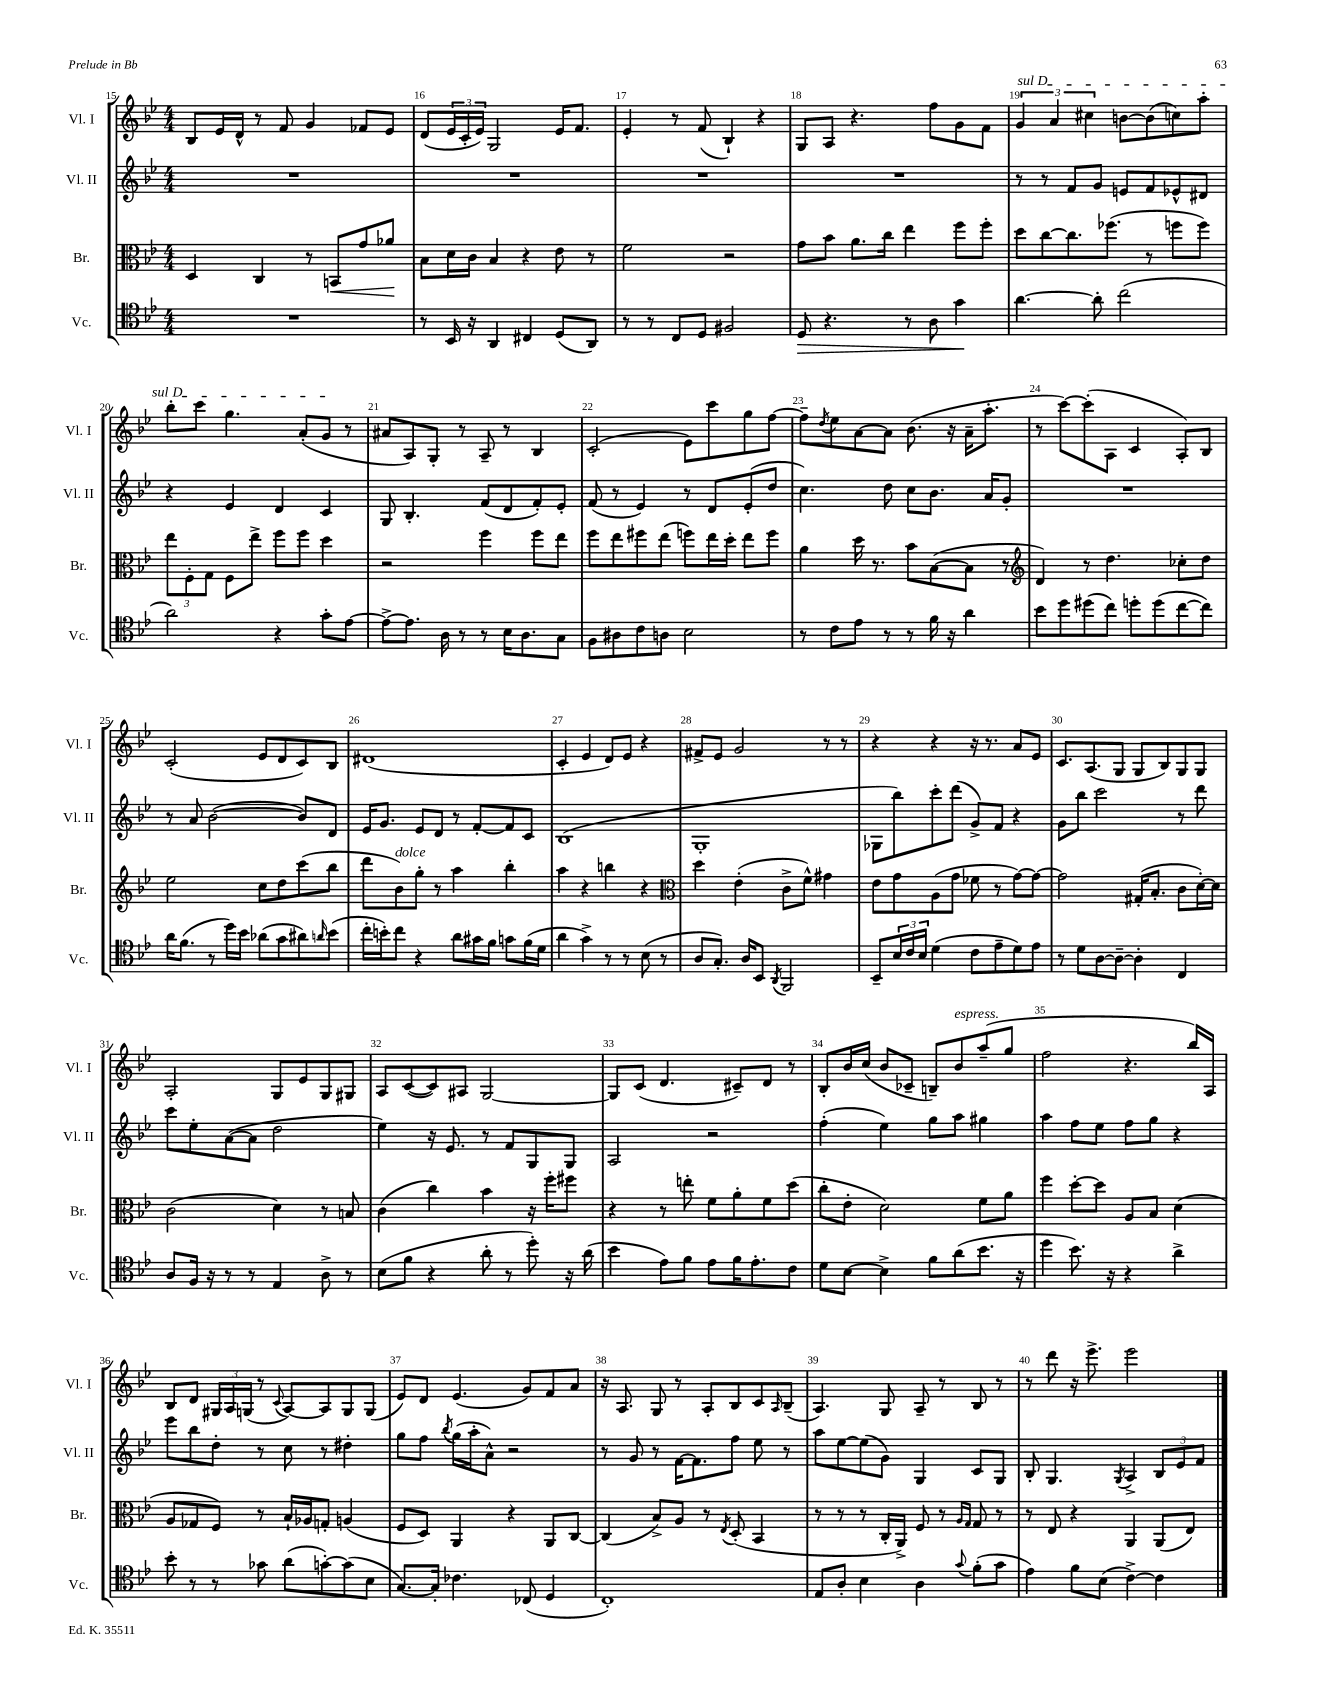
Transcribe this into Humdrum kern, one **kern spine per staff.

**kern	**kern	**kern	**kern
*staff4	*staff3	*staff2	*staff1
*clefC4	*clefC3	*clefG2	*clefG2
*k[b-e-]	*k[b-e-]	*k[b-e-]	*k[b-e-]
*M4/4	*M4/4	*M4/4	*M4/4
1r	4D	1r	8B-
.	.	.	16e-
.	.	.	16d^^
.	4C	.	8r
.	.	.	8f
.	8r	.	4g
.	8BB	.	.
.	8g	.	8f-
.	8a-	.	8e-
=	=	=	=
8r	8B-	1r	(8d
16BB-	16d	.	24e-
.	.	.	24c'
16r	16c	.	.
.	.	.	24e-)
4AA	4B-	.	2G
4C#	4r	.	.
(8D	8e-	.	16e-
.	.	.	8.f
8AA)	8r	.	.
=	=	=	=
8r	2f	1r	4e-'
8r	.	.	.
8C	.	.	8r
8D	.	.	(8f
2F#	2r	.	4B-`)
.	.	.	4r
=	=	=	=
8D	8g	1r	8G
4.r	8b-	.	8A
.	8.a	.	4.r
.	16cc	.	.
8r	4ee-	.	.
8A	.	.	8ff
4g	8ff	.	8g
.	8ff'	.	8f
=	=	=	=
[4.a	8dd	8r	6g
.	[8cc	8r	.
.	.	.	6a
.	8.cc]	8f	.
.	.	.	6cc#
8a']	.	8g	.
.	(8.ff-	.	.
(2cc	.	8e	[8b
.	8r	8f	(8b]
.	8ff	8e-^^	8cc)
.	8ff)	8d#	8aa'
=	=	=	=
2a)	12ee-	4r	8bb-'
.	12F'	.	.
.	.	.	8ccc
.	12G	.	.
.	8F	4e-	4.gg
.	8ee-^	.	.
4r	8ff	4d	.
.	8ff	.	(8a'
8g'	4dd	4c	8g
[8e-	.	.	8r
=	=	=	=
8e-^_	2r	8G	8a#
8.e-]	.	4.B-'	8A)
.	.	.	8G'
16A	.	.	.
8r	.	.	8r
8r	4ff	(8f	8A~
16B-	.	8d	8r
8.A	.	.	.
.	8ff	8f')	4B-
8G	8ee-	8e-'	.
=	=	=	=
8F	8ff	(8f	(2c'
8A#	8ee-	8r	.
8c	8ff#	4e-)	.
8A	(8ee-	.	.
2B-	8ff)	8r	8e-)
.	16ee-	8d	8ccc
.	16dd'	.	.
.	8ee-	(8e-'	8gg
.	8ff	8dd	[8ff
=	=	=	=
8r	4a	4.cc)	8ff~]
.	.	.	8qdd
8c	.	.	8ee-
8e-	16dd	.	[8a
.	8.r	.	.
8r	.	8dd	8a]
8r	8b-	8cc	(8.b-
16f	([8B-	8.b-	.
16r	.	.	16r
4a	8B-]	.	16a~
.	.	16a	8.aa'
.	8r	8g'	.
=	=	=	=
*	*clefG2	*	*
8b-	4d)	1r	8r
8dd	.	.	[8ccc)
(8dd#	8r	.	(8ccc']
8cc)	4.dd	.	8A
8dd'	.	.	4c
(8dd	.	.	.
[8cc	8cc-'	.	8A')
8cc])	8dd	.	8B-
=	=	=	=
16a	2ee-	8r	(2c'
(8.f	.	.	.
.	.	8a	.
8r	.	([2b-	.
16dd)	.	.	.
16b-	.	.	.
(8a-	8cc	.	8e-
8g	8dd	.	8d
8a#)	(8ccc	8b-])	8c)
16qqa	.	.	.
(8b-	8bb-	8d	8B-
=	=	=	=
16cc'	8ddd	16e-	(1d#
16b')	.	8.g	.
8cc	8b-)	.	.
4r	8gg'	8e-	.
.	8r	8d	.
8a	4aa	8r	.
16g#	.	[8f'	.
16f	.	.	.
8g	4bb-'	8f]	.
(16f	.	8c	.
16d	.	.	.
=	=	=	=
4a	4aa	(1B-	4c'
4g^)	4r	.	4e-
8r	4bb	.	8d)
8r	.	.	8e-
(8B-	4r	.	4r
8r	.	.	.
=	=	=	=
*	*clefC3	*	*
8A	4dd	1G'	8f#^
8.G')	.	.	8e-
.	(4e-'	.	2g
16A	.	.	.
8BB-	.	.	.
8qAA	.	.	.
2FF	8c^	.	.
.	8f^^)	.	.
.	4g#	.	8r
.	.	.	8r
=	=	=	=
8BB-~	8e-	8G-	4r
24B-	8g	8bb-)	.
24c	.	.	.
24B-	.	.	.
(4d	(8A	8ccc'	4r
.	8g	(8ddd	.
8c	8f-	8g^)	16r
.	.	.	8.r
8e-~	8r	8f	.
8d)	[8g)	4r	8a
8e-	8g_	.	8e-
=	=	=	=
8r	2g]	8g	8.c
8d	.	8bb-	.
.	.	.	(8.A
[8A	.	2ccc	.
8A~_	.	.	8G
4A']	(16G#'	.	8G
.	8.B-'	.	.
.	.	.	8B-)
4C	8c	8r	8G
.	[16d')	8ddd	8G
.	16d]	.	.
=	=	=	=
8A	(2c	8ccc	2A'
16F	.	8ee-'	.
16r	.	.	.
8r	.	([8a	.
8r	.	8a]	.
4E-	4d)	2dd	8G
.	.	.	8e-
8A^	8r	.	8G
8r	8B	.	8G#
=	=	=	=
(8B-	(4c	4ee-)	8A
8f	.	.	([8c
4r	4cc)	16r	8c])
.	.	8.e-	.
.	.	.	8A#
8a'	4b-	8r	[2G
8r	.	8f	.
8dd')	16r	8G	.
.	16ff'	.	.
16r	8ff#	8G	.
(16a	.	.	.
=	=	=	=
4b-	4r	2A	8G]
.	.	.	(8c
8e-)	8r	.	4.d
8f	8ee'	.	.
8e-	8f	2r	.
16f	8a'	.	8c#~)
8.e-'	.	.	.
.	8f	.	8d
8c	(8dd	.	8r
=	=	=	=
8d	8cc'	(4ff'	8B-'
[8B-	8e-'	.	16b-
.	.	.	(16cc
4B-^]	2d)	4ee-)	8b-
.	.	.	8c-~
8f	.	8gg	8B~)
(8a	.	8aa	8b-
8.b-	8f	4gg#	(8aa~
.	8a	.	8gg
16r	.	.	.
=	=	=	=
4dd	4ff	4aa	2ff
8.b-)	[8dd'	8ff	.
.	8dd]	8ee-	.
16r	.	.	.
4r	8A	8ff	4.r
.	8B-	8gg	.
4a^	(4d	4r	.
.	.	.	16bb-)
.	.	.	16A
=	=	=	=
8b-'	8A	8eee-	8B-
8r	8G-	8bb-	8d
8r	8F)	8dd'	24G#
.	.	.	24A
.	.	.	(24G
8g-	8r	8r	8r
.	.	.	8qqc
(8a	16B-`	8cc	[8A)
.	16A-	.	.
[8g')	8G'	8r	8A]
(8g]	(4A	4dd#'	8G
8B-	.	.	(8G
=	=	=	=
[8.G)	8F	8gg	8e-)
.	8D)	8ff	8d
16G']	.	.	.
.	.	8qbb-	.
4.c-	4AA	(16gg	(4.e-
.	.	16aa'	.
.	.	8a^^)	.
.	4r	2r	.
(8C-	.	.	8g)
4D	8AA	.	8f
.	[8C	.	8a
=	=	=	=
1C')	(4C]	8r	16r
.	.	.	8.A
.	.	8g	.
.	8B-^)	8r	8G
.	8A	[16f	8r
.	.	8.f]	.
.	8r	.	8A'
.	8qE-	.	.
.	(8D'	8ff	8B-
.	4BB-	8ee-	8c
.	.	.	16qqA
.	.	8r	(8B-~
=	=	=	=
8E-	8r	8aa	4.A)
8A'	8r	[8ee-	.
4B-	8r	(8ee-]	.
.	16C'	8g)	8G
.	16AA^)	.	.
4A	8F	4G	8A~
.	8r	.	8r
.	16qqA	.	.
8qqg	16qqG	.	.
(8f'	8G	8c	8B-
8g	8r	8G	8r
=	=	=	=
4e-)	8r	8B-'	8r
.	8E-	4.G	8ddd
8f	4r	.	16r
.	.	.	8.eee-^
(8B-	.	.	.
.	.	8qG	.
[4c^)	4AA	4A^	2eee-
4c]	(8AA	12B-	.
.	.	12e-	.
.	8E-)	.	.
.	.	12f	.
==	==	==	==
*-	*-	*-	*-
